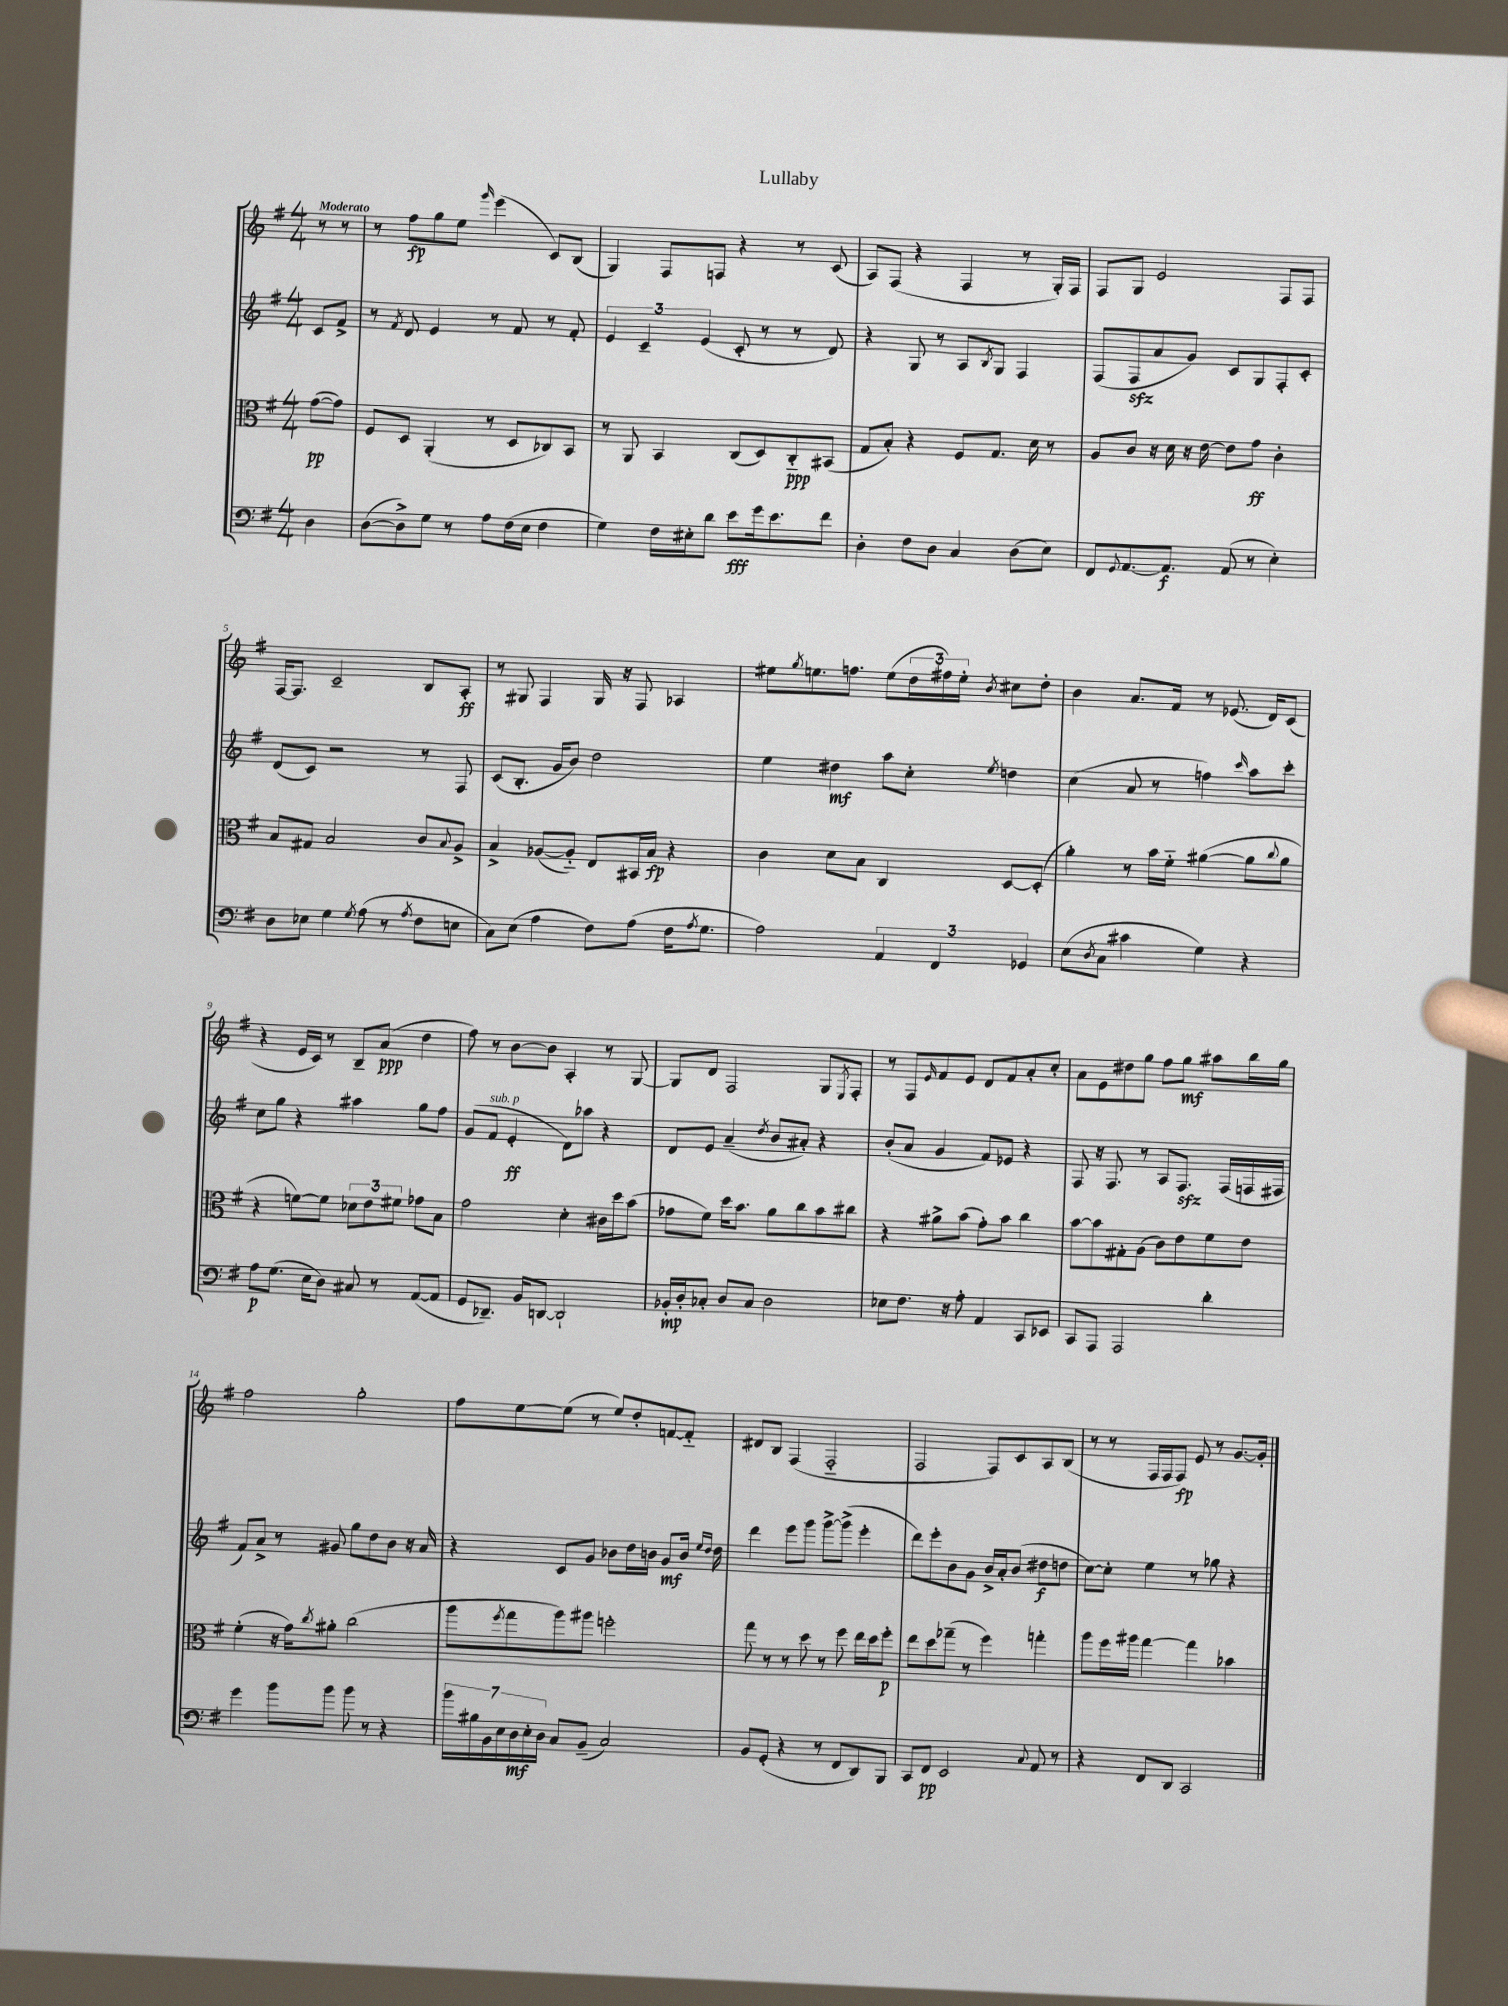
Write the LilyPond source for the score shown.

\header { title = "Lullaby" }
<<
\new StaffGroup <<
\new Staff = "s0" {
    \clef treble \key g \major \numericTimeSignature \time 4/4 \partial 4 \tempo "Moderato"
    r8 r8 |
    r8 fis''8\fp g''8 e''8 \grace { g'''16 } e'''4( c'8) b8( |
    g4) fis8 f8 r4 r8 c'8( |
    a8) fis8( r4 fis4 r8 g16-.) fis16 |
    fis8 g8 e'2 fis8 fis8 |
    fis16~ fis8. c'2-- b8 a8-.\ff |
    r8 gis8 fis4 gis16 r16 fis8 aes4 |
    eis''8 \acciaccatura { g''8 } e''8. f''8. e''8( \tuplet 3/2 { d''16 fis''16) e''16-. } \acciaccatura { b'8 } cis''8 d''8-. |
    b'4 a'8. fis'16 r8 ees'8.( d'16) c'8( |
    r4 e'16 c'16) r8 b8-- a'8\ppp( d''4 |
    fis''8) r8 b'8~ b'8 a4-. r8 g8~ |
    g8 d'8 fis2 g8 \acciaccatura { e8 } fis8-. |
    r8 fis8 \grace { e'16 } fis'8 e'8 d'8 fis'8 a'8-. c''8-. |
    a'8 e'8 dis''8 g''8 fis''8 g''8\mf ais''8 b''16 g''16 |
    fis''2 g''2-. |
    fis''8 e''8~ e''8( r8 e''8) d''8-. f'8~ f'8-_ |
    dis'8 b8 fis4( fis2-_ |
    fis2 fis8) c'8 a8 b8( |
    r8 r8 fis16 fis16 fis8\fp) e'8 r8 g'8.~ g'16-. \bar "|." |
}
\new Staff = "s1" {
    \clef treble \key g \major \numericTimeSignature \time 4/4 \partial 4
    c'8 fis'8-> |
    r8 \acciaccatura { fis'8 } d'8 e'4 r8 fis'8 r8 fis'8-. |
    \tuplet 3/2 { e'4 c'4-- e'4( } c'8-. r8 r8 d'8) |
    r4 g8 r8 a8 \acciaccatura { b8 } g8 fis4 |
    fis8( fis8\sfz a'8 g'8) c'8 g8 fis8-. c'8-. |
    d'8( c'8) r2 r8 fis8 |
    c'8( b8.-. g'16 b'8) d''2 |
    e''4 dis''4\mf a''8 c''8-. \acciaccatura { e''8 } d''4 |
    c''4( a'8 r8 f''4) \grace { c'''16 } a''8 c'''8-. |
    c''8 g''8 r4 ais''4 g''8 fis''8 |
    g'8( fis'8^\markup { \italic "sub. p" } e'4-.\ff d'8) aes''8 r4 |
    d'8 e'8 a'4--( \acciaccatura { d''8 } b'8 ais'8-.) r4 |
    b'8-.( a'8 g'4 fis'8) ees'8 r4 |
    fis8 r16 fis8. r8 a8 fis8.\sfz fis16( f16 fis16 |
    fis'8) a'8-> r8 gis'8 g''8 d''8 b'8 r16 a'16 |
    r4 c'8 g'8 bes'8 d''16 b'16 g'8\mf b'16 \grace { e''16 d''16 } d''16 |
    d'''4 e'''8 g'''8 g'''8~-> g'''8->( e'''4-. |
    d'''8) e'''8-. b'8 g'8 b'16-> a'16-. b'8( dis''8\f d''8 |
    c''8~) c''8-. e''4 r8 ges''8 r4 \bar "|." |
}
\new Staff = "s2" {
    \clef alto \key g \major \numericTimeSignature \time 4/4 \partial 4
    g'8~\pp( g'8) |
    fis8 d8 a,4-.( r8 d8 ces8) b,8 |
    r8 a,8 b,4 c8( d8) c8-_\ppp bis,8( |
    g8 b8-.) r4 fis8 g8. d'16 r8 |
    a8 c'8 r16 d'16 r16 e'16~ e'8 g'8\ff c'4-. |
    b8 gis8 b2 c'8 \appoggiatura { b8 } a8-> |
    b4-> aes8~( aes8-_) e8 bis,16 b16\fp r4 |
    c'4 d'8 b8 c4 d8~ d8-.( |
    a'4-.) r8 b'16 fis'16-_ ais'4~( ais'8 \appoggiatura { c''8 } ais'8 |
    r4 f'8~) f'8 \tuplet 3/2 { des'8 e'8 fis'8 } ges'8 b8 |
    g'2 d'4-. cis'16 d''16 b'8( |
    ges'8 fis'8) d''16 b'8. a'8 c''8 b'8 cis''8 |
    r4 ais'8-> b'8( g'8-.) b'8 c''4 |
    b'8~ b'8 gis8-. a8( c'8) e'8 fis'8 e'8 |
    fis'4-.( r16 g'16) \acciaccatura { c''8 } ais'8-. c''2( |
    a''8 \acciaccatura { fis''8 } g''8 a''8) ais''8 f''2-. |
    g''8 r8 r8 d''8 r8 fis''8 e''16 d''16 fis''8-.\p |
    e''8 d''8 ges''8--( r8 fis''4) g''4-. |
    a''8 fis''16 ais''16 g''4~ g''4 bes'4 \bar "|." |
}
\new Staff = "s3" {
    \clef bass \key g \major \numericTimeSignature \time 4/4 \partial 4
    d4 |
    d8~( d8->) g8 r8 a8 fis16( e16 fis4 |
    g4) fis16 eis16-. d'8 e'8\fff g'16 e'8. fis'8 |
    d4-. fis8 d8 c4 d8( e8) |
    fis,8 \appoggiatura { g,8 } a,8.~ a,8.\f a,8( r8 e4-.) |
    d8 ees8 g4 \acciaccatura { g8 } a8( r8 \acciaccatura { a8 } fis8 e8 |
    c8) e8( a4 fis8) a8( fis16 \acciaccatura { a8 } g8. |
    a2) \tuplet 3/2 { a,4 fis,4 ges,4 } |
    e8( \acciaccatura { d8 } c8 cis'4 g4) r4 |
    a8\p g8.( e16 d8) cis8 r8 a,8~( a,8 |
    g,8 des,8.--) b,16 d,8~ d,2-! |
    bes,16-.\mp d16-. ces8-. d8 ces8 d2 |
    ees8 fis8. r16 a8-. a,4 c,8 ees,8 |
    c,8 a,,8 a,,2 d'4-. |
    g'4 b'8 b'8 b'8 r8 r4 |
    \tuplet 7/4 { b'16 bis16 b,16 e16 d16\mf e16-. d16 } c8 b,8--( c2) |
    b,8 g,8-.( r4 r8 fis,8 d,8) b,,8 |
    c,8 fis,8\pp e,2 \appoggiatura { c8 } a,8 r8 |
    r4 fis,8 d,8 c,2 \bar "|." |
}
>>
>>
